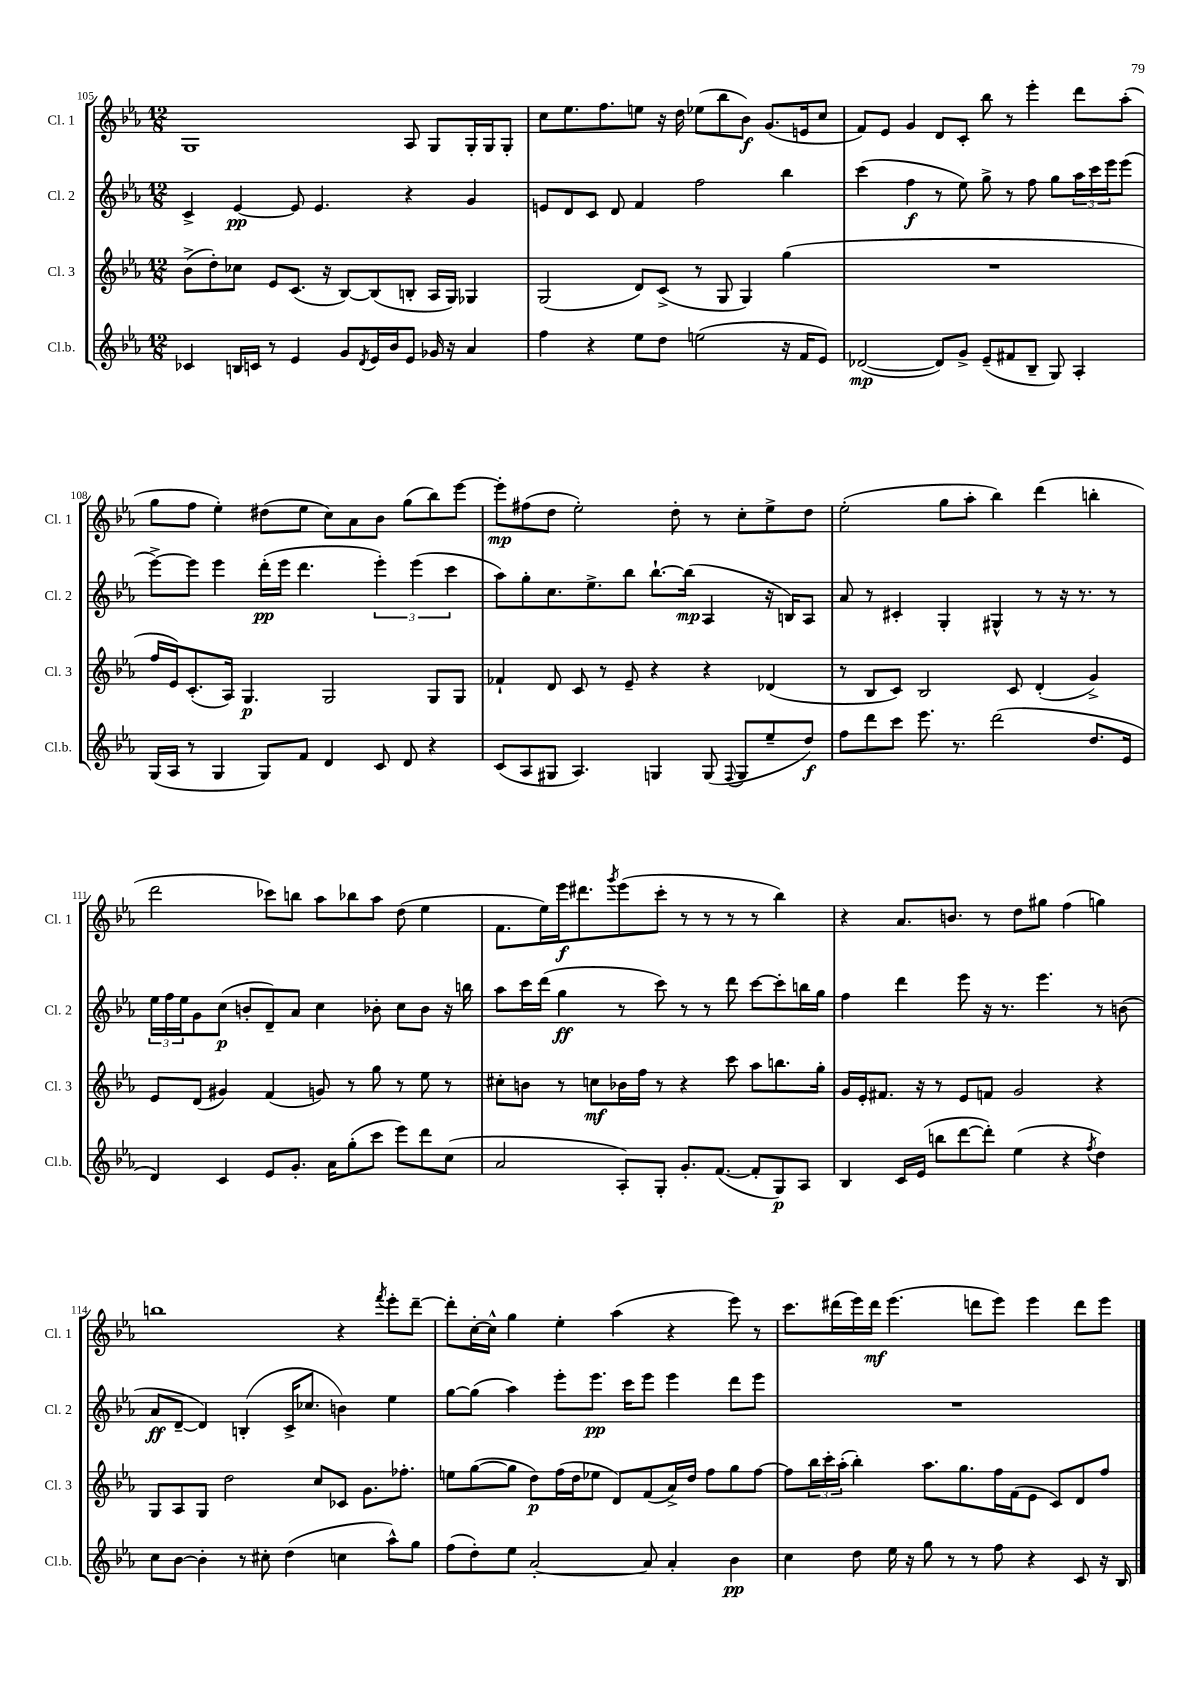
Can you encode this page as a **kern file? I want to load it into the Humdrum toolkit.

**kern	**dynam	**kern	**dynam	**kern	**dynam	**kern	**dynam
*part4	*part4	*part3	*part3	*part2	*part2	*part1	*part1
*staff4	*staff4	*staff3	*staff3	*staff2	*staff2	*staff1	*staff1
*I"Cl.b.	*	*I"Cl. 3	*	*I"Cl. 2	*	*I"Cl. 1	*
*I'Cl.b.	*	*I'Cl. 3	*	*I'Cl. 2	*	*I'Cl. 1	*
*clefG2	*	*clefG2	*	*clefG2	*	*clefG2	*
*k[b-e-a-]	*	*k[b-e-a-]	*	*k[b-e-a-]	*	*k[b-e-a-]	*
*M12/8	*	*M12/8	*	*M12/8	*	*M12/8	*
=105	=105	=105	=105	=105	=105	=105	=105
4c-X/	.	(8b-^\L	.	4c^/	.	1G	.
.	.	8dd'\)	.	.	.	.	.
16Bn/LL	.	8cc-X\J	.	[4e-/	pp	.	.
16cn/JJ	.	.	.	.	.	.	.
8r	.	8e-/L	.	.	.	.	.
4e-/	.	(8.c/J	.	8e-/]	.	.	.
.	.	.	.	4.e-/	.	.	.
.	.	16r	.	.	.	.	.
8g/L	.	[8B-/L)	.	.	.	.	.
8qd/	.	.	.	.	.	.	.
16e-/L	.	(8B-/]	.	.	.	.	.
16b-/J	.	.	.	.	.	.	.
8e-/J	.	8Bn'/J	.	4r	.	8A-/	.
16g-X/	.	16A-/LL	.	.	.	8G/L	.
16r	.	16G/JJ)	.	.	.	.	.
4a-/	.	4G-X/	.	4g/	.	16G'/L	.
.	.	.	.	.	.	16G/J	.
.	.	.	.	.	.	8G'/J	.
=106	=106	=106	=106	=106	=106	=106	=106
4ff\	.	(2G/	.	8en/L	.	8cc\L	.
.	.	.	.	8d/	.	8.ee-\	.
4r	.	.	.	8c/J	.	.	.
.	.	.	.	.	.	8.ff\	.
.	.	.	.	8d/	.	.	.
8ee-\L	.	8d/L)	.	4f/	.	8een\J	.
8dd\J	.	(8c^/J	.	.	.	16r	.
.	.	.	.	.	.	16dd\	.
(2een\	.	8r	.	2ff\	.	(8ee-X\L	.
.	.	8G/	.	.	.	8bb-\	.
.	.	4G/)	.	.	.	8b-\J)	f
.	.	.	.	.	.	(8.g/L	.
16r	.	(4gg\	.	4bb-\	.	.	.
16f/KL	.	.	.	.	.	16en/k	.
8e-/J)	.	.	.	.	.	8cc/J	.
=107	=107	=107	=107	=107	=107	=107	=107
([2d-X/	mp	1.r	.	(4ccc\	.	8f/L)	.
.	.	.	.	.	.	8e-/J	.
.	.	.	.	4ff\	f	4g/	.
8d-/L])	.	.	.	8r	.	8d/L	.
8g^/J	.	.	.	8ee-\)	.	8c'/J	.
(8e-~/L	.	.	.	8gg^\	.	8bb-\	.
8f#X/	.	.	.	8r	.	8r	.
8B-~/J	.	.	.	8ff\	.	4eee-'\	.
8G/)	.	.	.	8gg\L	.	.	.
4A-'/	.	.	.	24aa-\L	.	8ddd\L	.
.	.	.	.	24ccc\	.	.	.
.	.	.	.	24eee-\J	.	.	.
.	.	.	.	(8eee-\J	.	(8aa-'\J	.
!!LO:LB:g=z
=108	=108	=108	=108	=108	=108	=108	=108
(16G/LL	.	16ff/LL	.	[8eee-^\L)	.	8gg\L	.
16A-/JJ	.	16e-/J)	.	.	.	.	.
8r	.	(8.c'/	.	8eee-\J]	.	8ff\J	.
4G/	.	.	.	4eee-\	.	4ee-'\)	.
.	.	16A-/Jk)	.	.	.	.	.
.	.	4.G/	p	.	.	.	.
8G/L)	.	.	.	(16ddd'\LL	pp	(8dd#X\L	.
.	.	.	.	16eee-\JJ	.	.	.
8f/J	.	.	.	4.ddd\	.	8ee-\J	.
4d/	.	2G/	.	.	.	8cc\L)	.
.	.	.	.	.	.	8a-\	.
8c/	.	.	.	6eee-'\)	.	8b-\J	.
8d/	.	.	.	.	.	(8gg\L	.
.	.	.	.	(6eee-\	.	.	.
4r	.	8G/L	.	.	.	8bb-\)	.
.	.	.	.	6ccc\	.	.	.
.	.	8G/J	.	.	.	[8eee-\J	.
=109	=109	=109	=109	=109	=109	=109	=109
(8c/L	.	4f-X`/	.	8aa-\L)	.	8eee-'\L]	mp
8A-/	.	.	.	8gg'\	.	(8ff#X\	.
8G#X/J	.	8d/	.	8.cc\	.	8dd\J	.
4.A-/)	.	8c/	.	.	.	2ee-'\)	.
.	.	.	.	8.ee-^\	.	.	.
.	.	8r	.	.	.	.	.
.	.	8e-~/	.	8bb-\J	.	.	.
4Gn/	.	4r	.	[8.bb-`\L	.	.	.
.	.	.	.	.	.	8dd'\	.
.	.	.	.	(16bb-\Jk]	mp	.	.
(8G/	.	4r	.	4A-/	.	8r	.
8qqF/	.	.	.	.	.	.	.
8G/L	.	.	.	.	.	8cc'\L	.
8ee-~/	.	(4d-X/	.	16r	.	8ee-^\	.
.	.	.	.	16Bn/KL)	.	.	.
8dd/J)	f	.	.	8A-/J	.	8dd\J	.
=110	=110	=110	=110	=110	=110	=110	=110
8ff\L	.	8r	.	8a-/	.	(2ee-'\	.
8ddd\	.	8B-/L	.	8r	.	.	.
8ccc\J	.	8c/J)	.	4c#X'/	.	.	.
8.eee-\	.	2B-/	.	.	.	.	.
.	.	.	.	4G'/	.	8gg\L	.
8.r	.	.	.	.	.	.	.
.	.	.	.	.	.	8aa-'\J	.
(2ddd\	.	.	.	4G#X^^/	.	4bb-\)	.
.	.	8c/	.	.	.	.	.
.	.	(4d'/	.	8r	.	(4ddd\	.
.	.	.	.	16r	.	.	.
.	.	.	.	8.r	.	.	.
8.dd/L	.	4g^/)	.	.	.	4bbn'\	.
.	.	.	.	8r	.	.	.
16e-/Jk	.	.	.	.	.	.	.
!!LO:LB:g=z
=111	=111	=111	=111	=111	=111	=111	=111
4d/)	.	8e-/L	.	24ee-\LL	.	2ddd\	.
.	.	.	.	24ff\	.	.	.
.	.	.	.	24ee-\J	.	.	.
.	.	(8d/J	.	8g\	.	.	.
4c/	.	4g#X/)	.	(8cc\J	p	.	.
.	.	.	.	8bn'/L	.	.	.
8e-/L	.	(4f/	.	8d~/)	.	8ccc-X\L)	.
8.g'/J	.	.	.	8a-/J	.	8bbn\J	.
.	.	8gn/)	.	4cc\	.	8aa-\L	.
16a-\KL	.	.	.	.	.	.	.
(8gg'\	.	8r	.	.	.	8bb-X\	.
8ccc\J	.	8gg\	.	8b-X'\	.	8aa-\J	.
8eee-\L)	.	8r	.	8cc\L	.	(8dd\	.
8ddd\	.	8ee-\	.	8b-\J	.	4ee-\	.
(8cc\J	.	8r	.	16r	.	.	.
.	.	.	.	16bbn\	.	.	.
=112	=112	=112	=112	=112	=112	=112	=112
2a-/	.	8cc#X'\L	.	8aa-\L	.	8.f\L	.
.	.	8bn\J	.	16ccc\L	.	.	.
.	.	.	.	(16ddd\JJ	.	16ee-\L)	.
.	.	8r	.	4gg\	ff	16eee-\J	f
.	.	.	.	.	.	8.ddd#X\	.
.	.	8ccn\L	mf	.	.	.	.
.	.	.	.	.	.	8qggg/	.
8A-'/L)	.	16b-X\L	.	8r	.	(8eee-\	.
.	.	16ff\JJ	.	.	.	.	.
8G'/J	.	8r	.	8ccc\)	.	8ccc'\J	.
8.g'/L	.	4r	.	8r	.	8r	.
.	.	.	.	8r	.	8r	.
([8.f/J	.	.	.	.	.	.	.
.	.	8ccc\	.	8ddd\	.	8r	.
8f'/L]	.	8aa-\L	.	[8ccc\L	.	8r	.
8G/)	p	8.bbn\	.	8ccc'\]	.	4bb-\)	.
8A-/J	.	.	.	16bbn\L	.	.	.
.	.	16gg'\Jk	.	16gg\JJ	.	.	.
=113	=113	=113	=113	=113	=113	=113	=113
4B-/	.	16g/LL	.	4ff\	.	4r	.
.	.	16e-'/J	.	.	.	.	.
.	.	8.f#X/J	.	.	.	.	.
16c/LL	.	.	.	4ddd\	.	8.a-/L	.
(16e-/JJ	.	16r	.	.	.	.	.
8bbn\L	.	8r	.	.	.	.	.
.	.	.	.	.	.	8.bn/J	.
[8ddd\	.	8e-/L	.	8eee-\	.	.	.
8ddd'\J])	.	8fn/J	.	16r	.	8r	.
.	.	.	.	8.r	.	.	.
(4ee-\	.	2g/	.	.	.	8dd\L	.
.	.	.	.	4.eee-\	.	8gg#X\J	.
4r	.	.	.	.	.	(4ff\	.
8qff/	.	.	.	.	.	.	.
4dd\)	.	4r	.	8r	.	4ggn\)	.
.	.	.	.	(8bn\	.	.	.
!!LO:LB:g=z
=114	=114	=114	=114	=114	=114	=114	=114
8cc\L	.	8G/L	.	8a-/L	ff	1bbn	.
[8b-\J	.	8A-/	.	[8d~/J	.	.	.
4b-'\]	.	8G/J	.	4d/])	.	.	.
.	.	2dd\	.	.	.	.	.
8r	.	.	.	(4Bn'/	.	.	.
8cc#X'\	.	.	.	.	.	.	.
(4dd\	.	.	.	16c^/KL	.	.	.
.	.	.	.	8.cc-X/J	.	.	.
.	.	8cc/L	.	.	.	.	.
4ccn\	.	8c-X/J	.	4bn\)	.	4r	.
.	.	8.g\L	.	.	.	.	.
.	.	.	.	.	.	8qfff/	.
8aa-^^\L)	.	.	.	4ee-\	.	8eee-'\L	.
.	.	8.ff-X'\J	.	.	.	.	.
8gg\J	.	.	.	.	.	[8ddd~\J	.
=115	=115	=115	=115	=115	=115	=115	=115
(8ff\L	.	8een\L	.	[8gg\L	.	8ddd'\L]	.
8dd'\)	.	([8gg\	.	(8gg\J]	.	[16cc'\L	.
.	.	.	.	.	.	16cc^^\JJ]	.
8ee-\J	.	8gg\J]	.	4aa-\)	.	4gg\	.
[2a-'/	.	8dd\L)	p	.	.	.	.
.	.	(16ff\L	.	8eee-'\L	.	4ee-'\	.
.	.	16dd\J	.	.	.	.	.
.	.	8ee-X\J	.	8.eee-\J	pp	.	.
.	.	8d/L)	.	.	.	(4aa-\	.
.	.	.	.	16ccc\KL	.	.	.
8a-/]	.	(8f/	.	8eee-\J	.	.	.
4a-'/	.	16a-^/L)	.	4eee-\	.	4r	.
.	.	16dd/JJ	.	.	.	.	.
.	.	8ff\L	.	.	.	.	.
4b-\	pp	8gg\	.	8ddd\L	.	8eee-\)	.
.	.	[8ff\J	.	8eee-\J	.	8r	.
=116	=116	=116	=116	=116	=116	=116	=116
4cc\	.	8ff\L]	.	1.r	.	8.ccc\L	.
.	.	24bb-\L	.	.	.	.	.
.	.	24ccc'\	.	.	.	.	.
.	.	.	.	.	.	(16ddd#X\L	.
.	.	(24aa-'\JJ	.	.	.	.	.
8dd\	.	4bb-'\)	.	.	.	16eee-\)	.
.	.	.	.	.	.	16ddd#\JJ	mf
16ee-\	.	.	.	.	.	(4.eee-\	.
16r	.	.	.	.	.	.	.
8gg\	.	8.aa-\L	.	.	.	.	.
8r	.	.	.	.	.	.	.
.	.	8.gg\	.	.	.	.	.
8r	.	.	.	.	.	8dddn\L	.
8ff\	.	16ff\L	.	.	.	8eee-\J)	.
.	.	(16f\J	.	.	.	.	.
4r	.	8e-\J	.	.	.	4eee-\	.
.	.	8c/L)	.	.	.	.	.
8c/	.	8d/	.	.	.	8ddd\L	.
16r	.	8ff/J	.	.	.	8eee-\J	.
16B-/	.	.	.	.	.	.	.
==	==	==	==	==	==	==	==
*-	*-	*-	*-	*-	*-	*-	*-
